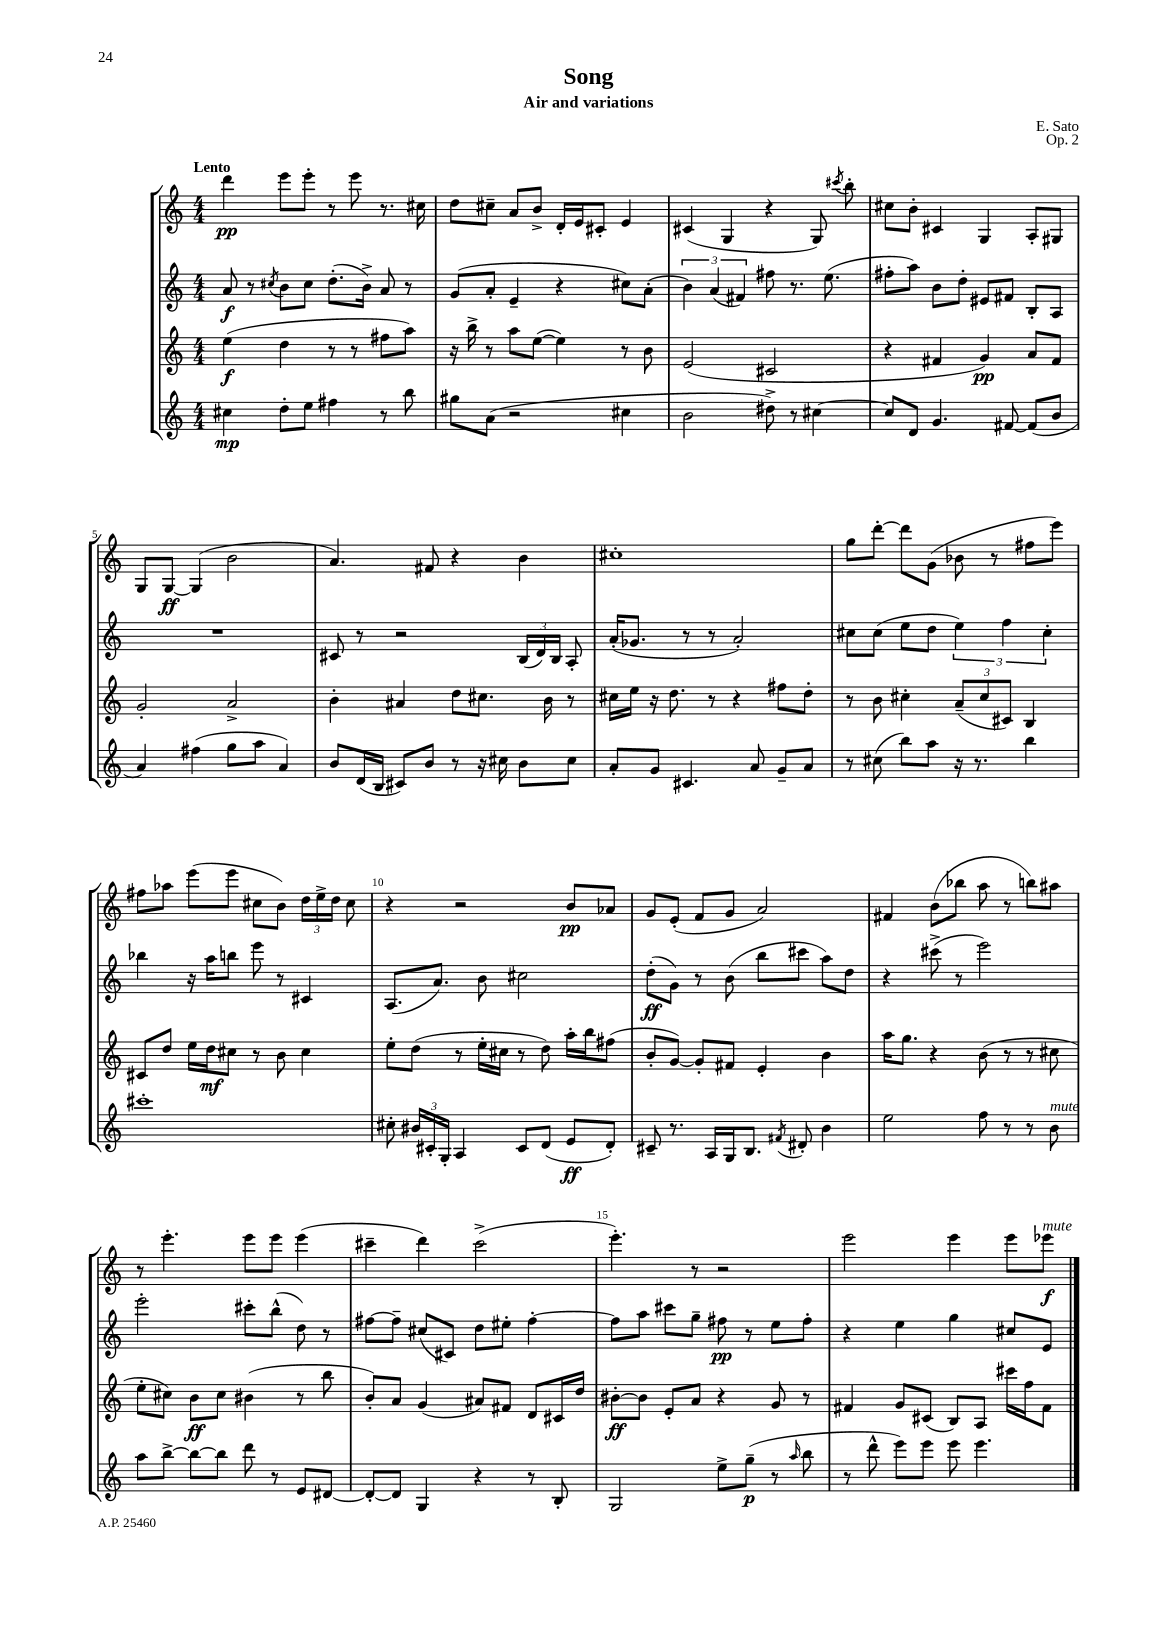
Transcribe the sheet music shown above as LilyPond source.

\header { title = "Song" composer = "E. Sato" subtitle = "Air and variations" opus = "Op. 2" }
<<
\new StaffGroup <<
\new Staff = "s0" {
    \clef treble \key c \major \numericTimeSignature \time 4/4 \tempo "Lento"
    \autoBeamOff d'''4\pp e'''8[ e'''8]-. r8 e'''8 r8. cis''16 |
    d''8[ cis''8]-- a'8[ b'8]-> d'16[-. e'16 cis'8]-. e'4 |
    cis'4( g4 r4 g8) \acciaccatura { cis'''8 } b''8-. |
    cis''8[ b'8]-. cis'4 g4 a8[-. gis8] |
    g8[ g8]~\ff g4( b'2 |
    a'4.) fis'8 r4 b'4 |
    cis''1-. |
    g''8[ d'''8]~-. d'''8[ g'8]( bes'8 r8 fis''8[ e'''8]) |
    fis''8[ aes''8] e'''8[( e'''8] cis''8[ b'8]) \tuplet 3/2 { d''16[ e''16-> d''16] } cis''8 |
    r4 r2 b'8[\pp aes'8] |
    g'8[ e'8]-.( f'8[ g'8] a'2) |
    fis'4 b'8[( bes''8] a''8 r8 b''8[) ais''8] |
    r8 e'''4.-. e'''8[ e'''8] e'''4( |
    cis'''4-- d'''4) cis'''2->( |
    e'''4.-.) r8 r2 |
    e'''2 e'''4 e'''8[ ees'''8]\f^\markup { \italic "mute" } \bar "|." |
}
\new Staff = "s1" {
    \clef treble \key c \major \numericTimeSignature \time 4/4
    \autoBeamOff a'8\f r8 \acciaccatura { cis''8 } b'8[ cis''8] d''8.[-.( b'16]->) a'8 r8 |
    g'8[( a'8]-. e'4-- r4 cis''8[) a'8]-.( |
    \tuplet 3/2 { b'4) a'4( fis'4) } fis''8 r8. e''8.( |
    fis''8[-. a''8]) b'8[ d''8]-. eis'8[ fis'8] b8[-. a8] |
    R1 |
    cis'8 r8 r2 \tuplet 3/2 { b16[( d'16) b16] } a8-. |
    a'16[-.( ges'8.] r8 r8 a'2-.) |
    cis''8[ cis''8]( e''8[ d''8] \tuplet 3/2 { e''4) f''4 cis''4-. } |
    bes''4 r16 a''16[ b''8] e'''8 r8 cis'4 |
    a8.[( a'8.]) b'8 cis''2 |
    d''8[-.\ff( g'8]) r8 b'8( b''8[ cis'''8] a''8[) d''8] |
    r4 cis'''8->( r8 e'''2) |
    e'''2-. cis'''8[-. b''8]-^( d''8) r8 |
    fis''8[~ fis''8]-- cis''8[( cis'8]) d''8[ eis''8]-. fis''4~-. |
    fis''8[ a''8] cis'''8[ g''8]-- fis''8\pp r8 e''8[ fis''8]-. |
    r4 e''4 g''4 cis''8[ e'8] \bar "|." |
}
\new Staff = "s2" {
    \clef treble \key c \major \numericTimeSignature \time 4/4
    \autoBeamOff e''4\f( d''4 r8 r8 fis''8[ a''8]) |
    r16 b''16-> r8 a''8[ e''8]~( e''4) r8 b'8 |
    e'2( cis'2 |
    r4 fis'4 g'4\pp) a'8[ fis'8] |
    g'2-. a'2-> |
    b'4-. ais'4 d''8[ cis''8.] b'16 r8 |
    cis''16[ e''16] r16 d''8. r8 r4 fis''8[ d''8]-. |
    r8 b'8 cis''4-. \tuplet 3/2 { a'8[--( cis''8 cis'8]) } b4 |
    cis'8[ d''8] e''16[ d''16\mf cis''8] r8 b'8 cis''4 |
    e''8[-. d''8]( r8 e''16[-. cis''16] r8 d''8) a''16[-. b''16 fis''8]( |
    b'8[-. g'8]~) g'8[-. fis'8] e'4-. b'4 |
    a''16[ g''8.] r4 b'8( r8 r8 cis''8 |
    e''8[-. cis''8]) b'8[\ff cis''8] bis'4( r8 b''8 |
    b'8[-.) a'8] g'4( ais'8[) fis'8] d'8[ cis'16 d''16] |
    bis'8[~-.\ff bis'8] e'8[-. a'8] r4 g'8 r8 |
    fis'4 g'8[ cis'8]( b8[) a8] cis'''16[ f''16 fis'8] \bar "|." |
}
\new Staff = "s3" {
    \clef treble \key c \major \numericTimeSignature \time 4/4
    \autoBeamOff cis''4\mp d''8[-. e''8] fis''4 r8 b''8 |
    gis''8[ a'8]( r2 cis''4 |
    b'2 dis''8->) r8 cis''4~ |
    cis''8[ d'8] g'4. fis'8~ fis'8[( b'8] |
    a'4) fis''4( g''8[ a''8] a'4) |
    b'8[ d'16( b16] cis'8[) b'8] r8 r16 cis''16 b'8[ cis''8] |
    a'8[-. g'8] cis'4. a'8 g'8[-- a'8] |
    r8 cis''8( b''8[) a''8] r16 r8. b''4 |
    cis'''1-. |
    cis''8-. \tuplet 3/2 { bis'16[ cis'16-. g16]-. } a4 cis'8[ d'8]( e'8[\ff d'8]-.) |
    cis'8-- r8. a16[ g16 b8.] \acciaccatura { fis'8 } dis'8-. b'4 |
    e''2 f''8 r8 r8 b'8^\markup { \italic "mute" } |
    a''8[ b''8]~-> b''8[~ b''8] d'''8 r8 e'8[ dis'8]~ |
    dis'8[~-. dis'8] g4 r4 r8 b8-. |
    g2 e''8[-> g''8]--\p( r8 \grace { a''16 } b''8 |
    r8 d'''8-^ e'''8[) e'''8] e'''8 e'''4. \bar "|." |
}
>>
>>
\layout { \context { \Score \override BarNumber.break-visibility = ##(#f #t #t) barNumberVisibility = #(every-nth-bar-number-visible 5) } }
